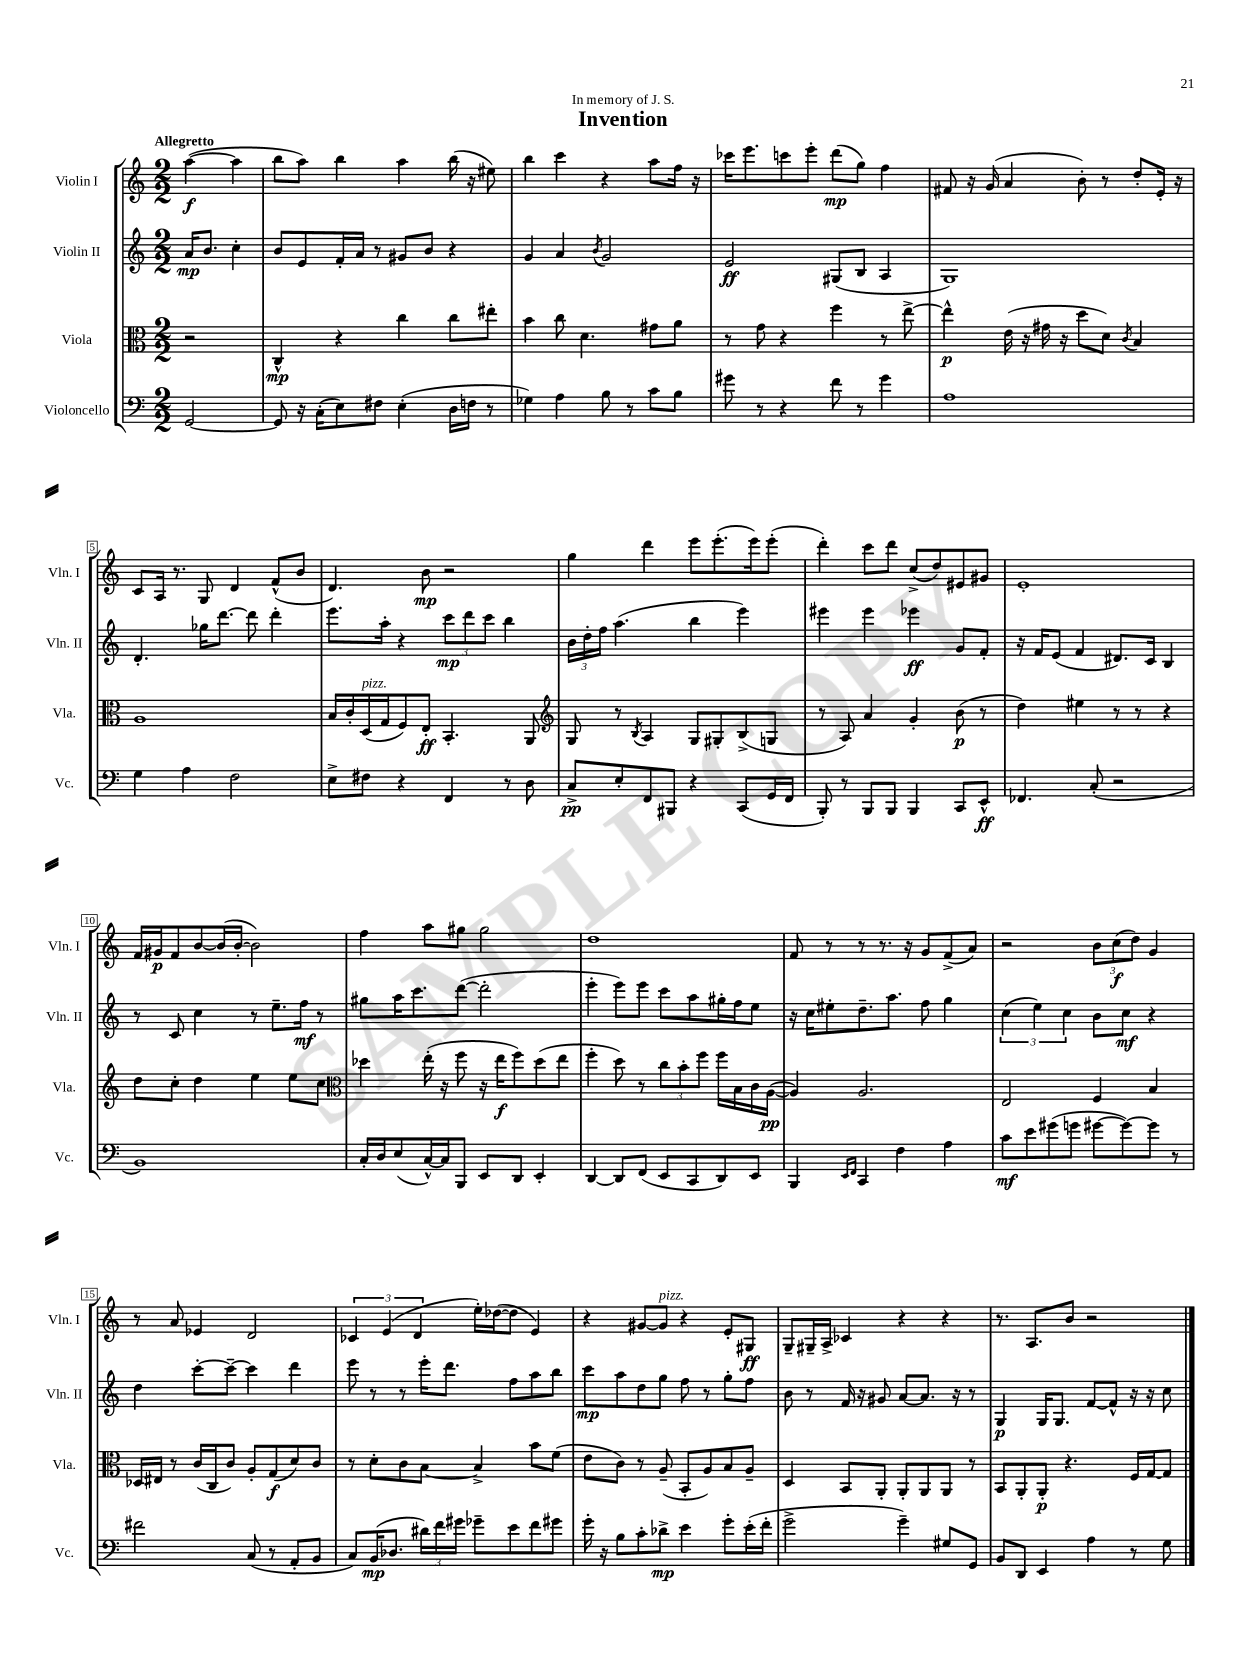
\header { title = "Invention" dedication = "In memory of J. S." }
<<
\new StaffGroup <<
\new Staff = "s0" \with { instrumentName = "Violin I" shortInstrumentName = "Vln. I" } {
    \clef treble \key c \major \numericTimeSignature \time 2/2 \partial 2 \tempo "Allegretto"
    \autoBeamOff a''4~\f( a''4 |
    b''8[ a''8]) b''4 a''4 b''16( r16 eis''8) |
    b''4 c'''4 r4 a''8[ f''16] r16 |
    ces'''16[ e'''8. c'''8 e'''8]-. d'''8[\mp( g''8]) f''4 |
    fis'8 r16 g'16( a'4 b'8-.) r8 d''8[-. e'16]-. r16 |
    c'8[ a16] r8. g8 d'4 f'8[-^( b'8] |
    d'4.) b'8\mp r2 |
    g''4 d'''4 e'''8[ e'''8.-.( e'''16) e'''8]-.( |
    d'''4-.) c'''8[ d'''8] c''8[->( d''8) eis'8 gis'8] |
    e'1-. |
    f'16[ gis'16\p f'8 b'8~ b'16( b'16]~-. b'2) |
    f''4 a''8[ gis''8] gis''2 |
    d''1 |
    f'8 r8 r8 r8. r16 g'8[ f'8->( a'8]) |
    r2 \tuplet 3/2 { b'8[ c''8\f( d''8]) } g'4 |
    r8 a'8 ees'4 d'2 |
    \tuplet 3/2 { ces'4 e'4( d'4 } e''16[-.) des''16~( des''8] e'4) |
    r4 gis'8[~ gis'8]^\markup { \italic "pizz." } r4 e'8[-. gis8]\ff |
    g8[-- gis16-- a16]-> ces'4 r4 r4 |
    r8. a8.[ b'8] r2 \bar "|." |
}
\new Staff = "s1" \with { instrumentName = "Violin II" shortInstrumentName = "Vln. II" } {
    \clef treble \key c \major \numericTimeSignature \time 2/2 \partial 2
    \autoBeamOff a'16[\mp b'8.] c''4-. |
    b'8[ e'8 f'16-. a'16] r8 gis'8[ b'8] r4 |
    g'4 a'4 \acciaccatura { b'8 } g'2 |
    e'2\ff gis8[( b8] a4 |
    g1) |
    d'4.-. ges''16[ d'''8.]~ d'''8 d'''4-. |
    e'''8.[ a''16]-. r4 \tuplet 3/2 { c'''8[\mp d'''8 c'''8] } b''4 |
    \tuplet 3/2 { b'16[ d''16-. f''16] } a''4.( b''4 e'''4) |
    eis'''4 eis'''4 ees'''4\ff g'8[ f'8]-. |
    r16 f'16[ e'8]( f'4 dis'8.[) c'16] b4 |
    r8 c'8 c''4 r8 e''8.[-- f''16]\mf r8 |
    gis''8[ a''16 c'''8. d'''8]~( d'''2-. |
    e'''4-. e'''8[) e'''8] c'''8[ a''8 gis''16-. f''16 e''8] |
    r16 c''16[ eis''8-. d''8.-- a''8.] f''8 g''4 |
    \tuplet 3/2 { c''4( e''4) c''4 } b'8[ c''8]\mf r4 |
    d''4 c'''8[~-. c'''8]~-- c'''4 d'''4 |
    e'''8 r8 r8 e'''16[-. d'''8.] f''8[ a''8 b''8] |
    c'''8[\mp a''8 d''8 g''8] f''8 r8 g''8[-. f''8] |
    b'8 r8 f'16 r16 gis'8 a'8[~ a'8.] r16 r8 |
    g4\p g16[ g8.] f'8[~ f'8]-^ r16 r16 c''8 \bar "|." |
}
\new Staff = "s2" \with { instrumentName = "Viola" shortInstrumentName = "Vla." } {
    \clef alto \key c \major \numericTimeSignature \time 2/2 \partial 2
    \autoBeamOff r2 |
    c4-^\mp r4 c''4 c''8[ eis''8]-. |
    b'4 c''8 d'4. gis'8[ a'8] |
    r8 g'8 r4 f''4 r8 e''8~-> |
    e''4-^\p e'16( r16 gis'16 r16 d''8[ d'8]) \acciaccatura { c'8 } b4 |
    a1 |
    b16[ c'16-. d16^\markup { \italic "pizz." }( g16 f8) e8]-.\ff b,4.-. a,8 |
    \clef treble g8 r8 \acciaccatura { b8 } a4 g8[ gis8-. b8->( g8] |
    r8 a8) a'4 g'4-. b'8\p( r8 |
    d''4) eis''4 r8 r8 r4 |
    d''8[ c''8]-. d''4 e''4 e''8[ c''8] |
    \clef alto des''4 e''16-.( r16 f''8 r16 e''16[\f f''8) des''8( e''8] |
    f''4-. d''8) r8 \tuplet 3/2 { c''8[ b'8-. f''8] } f''16[ b16 c'16 a16]~\pp( |
    a4) a2. |
    e2 f4 b4 |
    des16[ eis16] r8 c'16[( c16 c'8]) a8[-. g8\f( d'8) c'8] |
    r8 d'8[-. c'8 b8]~ b4-> b'8[ f'8]( |
    e'8[ c'8]) r8 a8--( b,8[-. a8) b8 a8]-- |
    d4 b,8[ a,8]-. a,8[-. a,8 a,8] r8 |
    b,8[ a,8-. a,8]-.\p r4. f16[ g16~ g8] \bar "|." |
}
\new Staff = "s3" \with { instrumentName = "Violoncello" shortInstrumentName = "Vc." } {
    \clef bass \key c \major \numericTimeSignature \time 2/2 \partial 2
    \autoBeamOff g,2~ |
    g,8 r16 c16[-.( e8) fis8] e4-.( d16[ f16] r8 |
    ges4) a4 b8 r8 c'8[ b8] |
    gis'8 r8 r4 f'8 r8 gis'4 |
    a1 |
    g4 a4 f2 |
    e8[-> fis8] r4 f,4 r8 d8 |
    c8[->\pp e8-. f,8 bis,,8] r4 c,8[( g,16 f,16] |
    b,,8-.) r8 b,,8[ b,,8] b,,4 c,8[ e,8]-^\ff |
    fes,4. c8-.( r2 |
    b,1) |
    c16[-. d16 e8( c16~-^) c16 b,,8] e,8[ d,8] e,4-. |
    d,4~ d,8[ f,8]( e,8[ c,8 d,8) e,8] |
    b,,4 \grace { e,16[ f,16] } c,4 f4 a4 |
    c'8[\mf e'8 gis'8( g'8] gis'8[~ gis'8~) gis'8] r8 |
    fis'2 c8( r8 a,8[-. b,8] |
    c8[) b,16\mp( des8.] \tuplet 3/2 { dis'16[) f'16 gis'16] } ges'8[-- e'8 f'8 gis'8] |
    g'16-. r16 b8[ c'8-. des'8]->\mp e'4 g'8[-. e'16-.( f'16]-. |
    g'2-> g'4--) gis8[ g,8] |
    b,8[ d,8] e,4 a4 r8 g8 \bar "|." |
}
>>
>>
\layout { \context { \Score \override BarNumber.stencil = #(make-stencil-boxer 0.1 0.3 ly:text-interface::print) } }
